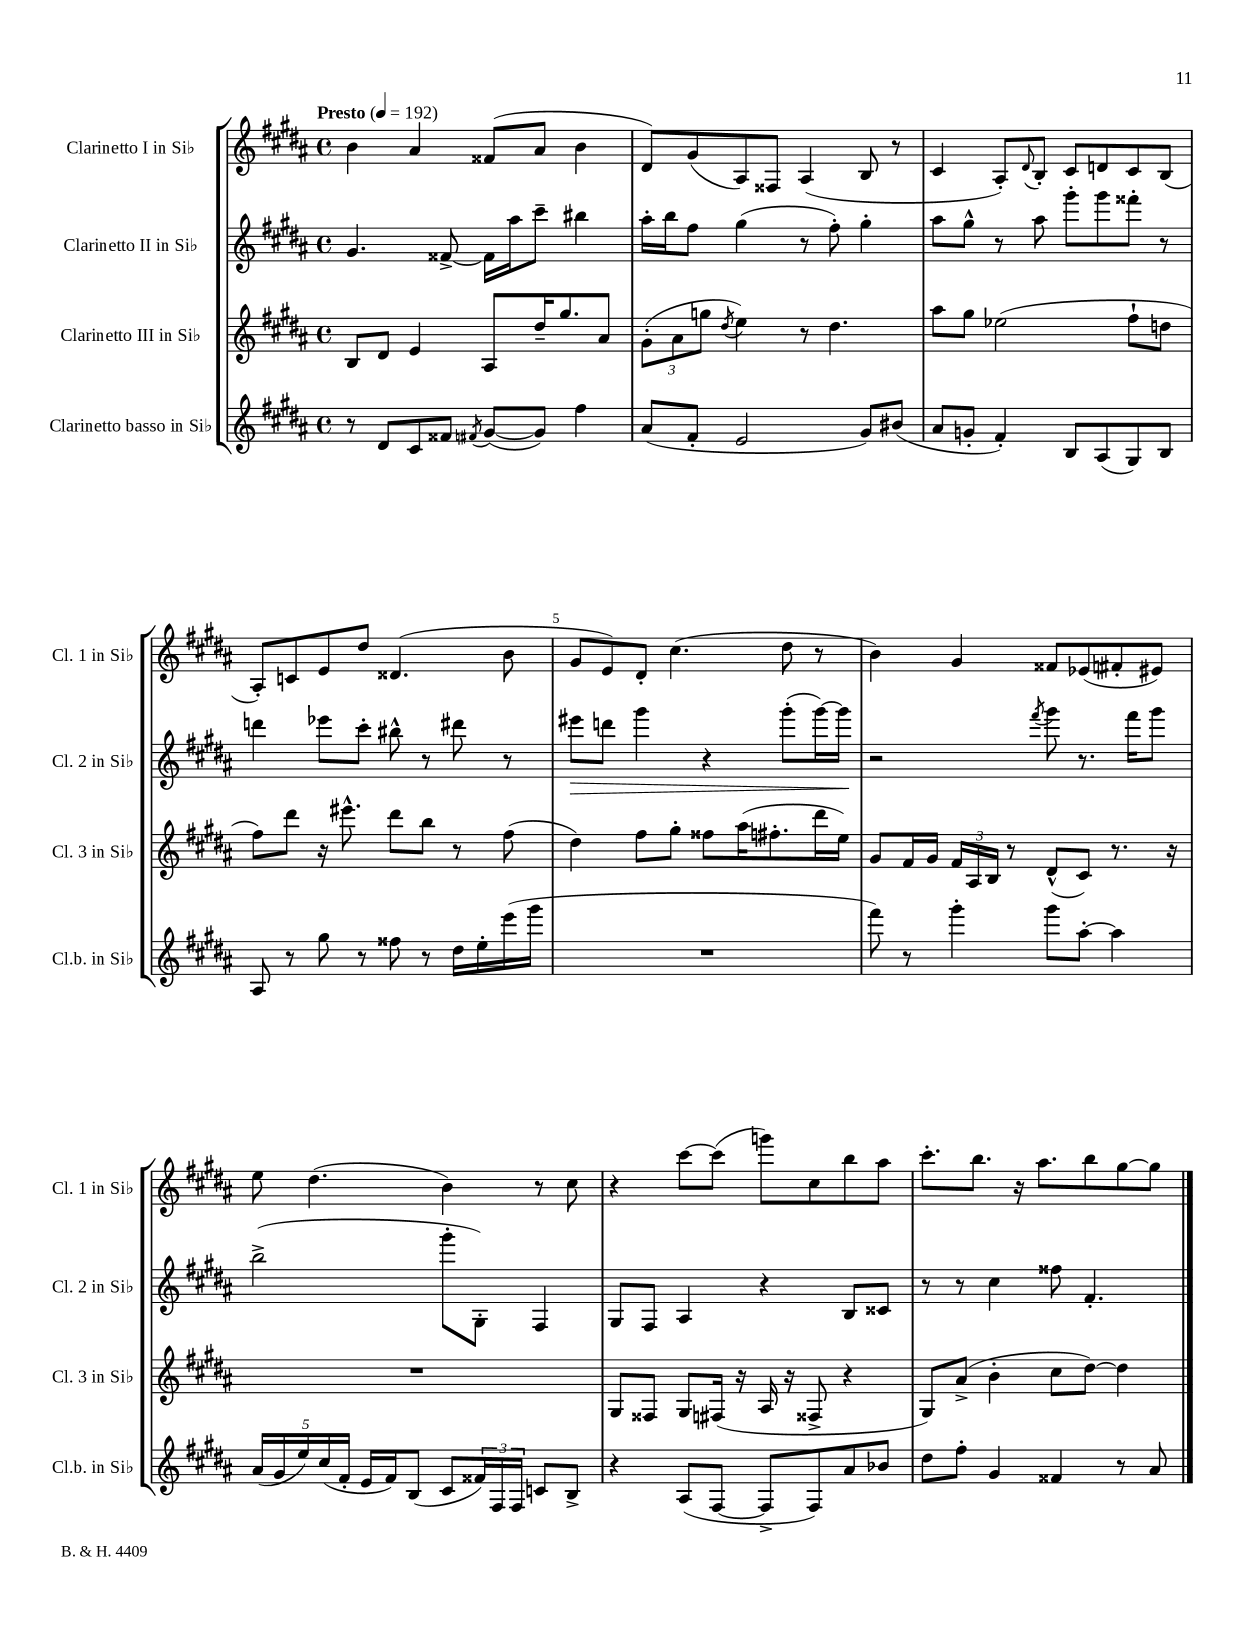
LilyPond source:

<<
\new StaffGroup <<
\new Staff = "s0" \with { instrumentName = "Clarinetto I in Sib" shortInstrumentName = "Cl. 1 in Sib" } {
    \clef treble \key b \major \defaultTimeSignature \time 4/4 \tempo "Presto" 4 = 192
    b'4 ais'4 fisis'8( ais'8 b'4 |
    dis'8) gis'8( ais8) fisis8 ais4( b8 r8 |
    cis'4 ais8-.) \appoggiatura { dis'8 } b8-. cis'8 d'8 cis'8 b8( |
    ais8-.) c'8 e'8 dis''8 disis'4.( b'8 |
    gis'8 e'8) dis'8-. cis''4.( dis''8 r8 |
    b'4) gis'4 fisis'8 ees'8( fis'8-. eis'8) |
    e''8 dis''4.( b'4) r8 cis''8 |
    r4 cis'''8~ cis'''8( g'''8) cis''8 b''8 ais''8 |
    cis'''8.-. b''8. r16 ais''8. b''8 gis''8~ gis''8 \bar "|." |
}
\new Staff = "s1" \with { instrumentName = "Clarinetto II in Sib" shortInstrumentName = "Cl. 2 in Sib" } {
    \clef treble \key b \major \defaultTimeSignature \time 4/4
    gis'4. fisis'8~-> fisis'16 ais''16 cis'''8-- bis''4 |
    ais''16-. b''16 fis''8 gis''4( r8 fis''8-.) gis''4-. |
    ais''8 gis''8-^ r8 ais''8 gis'''8-. gis'''8 fisis'''8-. r8 |
    d'''4 ees'''8 cis'''8-. bis''8-^ r8 dis'''8 r8 |
    eis'''8\> d'''8 gis'''4 r4 gis'''8-.( gis'''16~) gis'''16\! |
    r2 \acciaccatura { fis'''8 } gis'''8 r8. fis'''16 gis'''8 |
    b''2->( gis'''8-. gis8-.) fis4 |
    gis8 fis8 ais4 r4 b8 cisis'8 |
    r8 r8 cis''4 fisis''8 fis'4.-. \bar "|." |
}
\new Staff = "s2" \with { instrumentName = "Clarinetto III in Sib" shortInstrumentName = "Cl. 3 in Sib" } {
    \clef treble \key b \major \defaultTimeSignature \time 4/4
    b8 dis'8 e'4 ais8 dis''16-- gis''8. ais'8 |
    \tuplet 3/2 { gis'8-.( ais'8 g''8 } \acciaccatura { dis''8 } e''4) r8 dis''4. |
    ais''8 gis''8 ees''2( fis''8-! d''8 |
    fis''8) dis'''8 r16 eis'''8.-^ dis'''8 b''8 r8 fis''8( |
    dis''4) fis''8 gis''8-. fisis''8 ais''16( fis''8.-. dis'''16 e''16) |
    gis'8 fis'16 gis'16 \tuplet 3/2 { fis'16 ais16 b16 } r8 dis'8-^( cis'8) r8. r16 |
    R1 |
    gis8 fisis8 gis8 fis16( r16 ais16 r16 fisis8-> r4 |
    gis8) ais'8->( b'4-. cis''8 dis''8~) dis''4 \bar "|." |
}
\new Staff = "s3" \with { instrumentName = "Clarinetto basso in Sib" shortInstrumentName = "Cl.b. in Sib" } {
    \clef treble \key b \major \defaultTimeSignature \time 4/4
    r8 dis'8 cis'8 fisis'8 \acciaccatura { fis'8 } gis'8~( gis'8) fis''4 |
    ais'8( fis'8-. e'2 gis'8) bis'8( |
    ais'8 g'8-. fis'4-.) b8 ais8( gis8) b8 |
    ais8 r8 gis''8 r8 fisis''8 r8 dis''16 e''16-. e'''16( gis'''16 |
    R1 |
    fis'''8) r8 gis'''4-. gis'''8 ais''8~-. ais''4 |
    \tuplet 5/4 { ais'16( gis'16 e''16) cis''16( fis'16-. } e'16 fis'16) b8( cis'8 \tuplet 3/2 { fisis'16) fis16 fis16 } c'8 b8-> |
    r4 ais8( fis8~ fis8-> fis8) ais'8 bes'8 |
    dis''8 fis''8-. gis'4 fisis'4 r8 ais'8 \bar "|." |
}
>>
>>
\layout { \context { \Score \override BarNumber.break-visibility = ##(#f #t #t) barNumberVisibility = #(every-nth-bar-number-visible 5) } }
